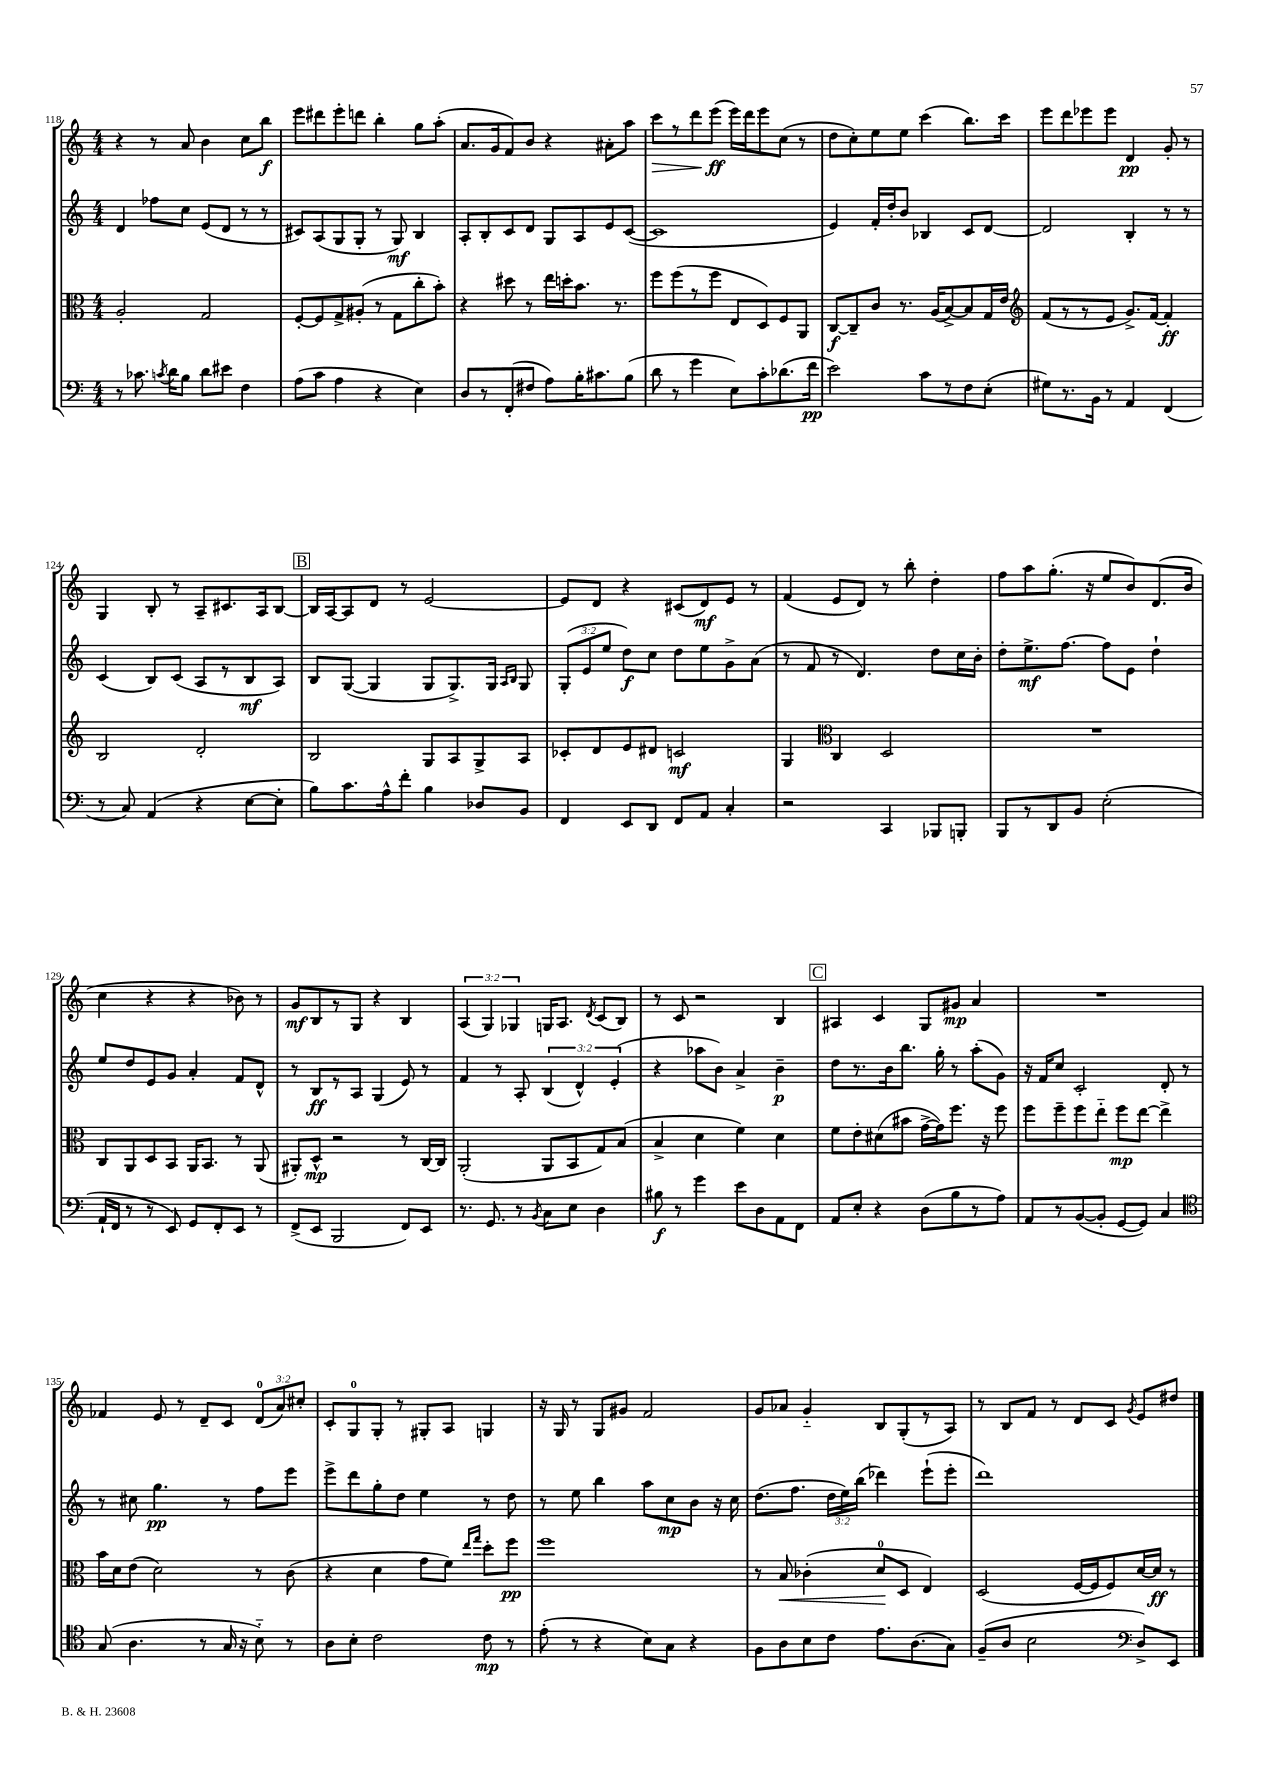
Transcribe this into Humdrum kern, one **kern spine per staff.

**kern	**kern	**kern	**kern
*staff4	*staff3	*staff2	*staff1
*clefF4	*clefC3	*clefG2	*clefG2
*k[]	*k[]	*k[]	*k[]
*M4/4	*M4/4	*M4/4	*M4/4
8r	2A'/	4d/	4r
8.c-\	.	.	.
.	.	8ff-\L	8r
8qc/	.	.	.
16d\LK	.	.	.
8B\J	.	8cc\J	8a/
8d\L	2G/	(8e/L	4b\
8e#\J	.	8d/J	.
4F\	.	8r	8cc\L
.	.	8r	8bb\J
=	=	=	=
(8A\L	[8F'/L	8c#/L)	8eee\L
8c\J	8F/]	(8A/	8ddd#\
4A\	8G^/	8G/	8eee'\
.	(8A#'/J	8G'/J	8ddd\J
4r	8r	8r	4bb'\
.	8G\L	8G/)	.
4E\)	8cc'\	4B/	8gg\L
.	8b'\J)	.	(8aa'\J
=	=	=	=
8D/L	4r	8A'/L	8.a/L
8r	.	8B'/	.
.	.	.	16g/k
(8FF'/	8dd#\	8c/	8f/)
8F#/J	8r	8d/J	8b/J
8A\L)	16ee\LL	8G/L	4r
.	16dd'\J	.	.
16B'\K	8.b\J	8A/	.
8.c#\	.	.	.
.	.	8e/	8a#'\L
.	8.r	.	.
(8B\J	.	([8c/J	8aa\J
=	=	=	=
8d\	8ff\L	1c]	8ccc\L
8r	(8ff\	.	8r
4g\	8r	.	8ddd\
.	8ff\J	.	(8eee\J
8E\L)	8E/L	.	16eee\LL)
.	.	.	16ddd\J
8c'\	8D/)	.	8eee\
(8.d-\	8F/	.	(8cc\J
.	8AA/J	.	8r
16f\Jk	.	.	.
=	=	=	=
2e\)	[8C/L	4e/)	8dd\L
.	8C~/]	.	8cc'\)
.	8c/J	16f'/LL	8ee\
.	.	16dd'/J	.
.	8.r	8b/J	8ee\J
8c\L	.	4B-/	(4ccc\
.	(16A/LK	.	.
8r	[8B^/)	.	.
8F\	8B/]	8c/L	8.bb\L)
(8E'\J	16G/L	[8d/J	.
.	16e/JJ	.	16ccc\Jk
=	=	=	=
*	*clefG2	*	*
8G#\L)	(8f/L	2d/]	8eee\L
8.r	8r	.	8ddd\
.	8r	.	8eee-\
16BB\Jk	.	.	.
8r	8e/J	.	8eee-\J
4AA/	8.g^/L)	4B'/	4d/
.	[16f/Jk	.	.
(4FF/	4f'/]	8r	8g'/
.	.	8r	8r
=	=	=	=
8r	2B/	(4c/	4G/
8C/)	.	.	.
(4AA/	.	8B/L)	8B'/
.	.	(8c/J	8r
4r	2d'/	8A/L	8A~/L
.	.	8r	8.c#/
[8E\L	.	8B/	.
.	.	.	16A/k
8E'\]J	.	8A/J)	[8B/J
=	=	=	=
8B\L)	2B/	8B/L	16B/]LL
.	.	.	[16A/J
8.c\	.	([8G/J	8A/]
.	.	4G/]	8d/J
16A^^\k	.	.	.
8f'\J	.	.	8r
4B\	8G/L	8G/L	[2e/
.	8A/	8.G^/)	.
8D-/L	8G^/	.	.
.	.	16G/Jk	.
.	.	16qqA/LL	.
.	.	16qqB/JJ	.
8BB/J	8A/J	8G/	.
=	=	=	=
4FF/	8c-'/L	(12G'/L	8e/]L
.	.	12e/	.
.	8d/	.	8d/J
.	.	12ee/J	.
8EE/L	8e/	8dd\L)	4r
8DD/J	8d#/J	8cc\J	.
8FF/L	2c/	8dd\L	(8c#/L
8AA/J	.	8ee\	8d/)
4C'/	.	8g^\	8e/J
.	.	(8a\J	8r
=	=	=	=
2r	4G/	8r	(4f/
.	.	8f/	.
*	*clefC3	*	*
.	4C/	8r	8e/L
.	.	4.d/)	8d/J)
4CC/	2D/	.	8r
.	.	.	8bb'\
8BBB-/L	.	8dd\L	4dd'\
8BBB'/J	.	16cc\L	.
.	.	16b'\JJ	.
=	=	=	=
8BBB/L	1r	8dd'\L	8ff\L
8r	.	8.ee^\	8aa\
8DD/	.	.	(8.gg'\J
.	.	[8.ff\J	.
8BB/J	.	.	.
.	.	.	16r
(2E'\	.	8ff\]L	8ee/L
.	.	8e\J	8b/)
.	.	4dd`\	(8.d/
.	.	.	16b/Jk
=	=	=	=
16AA`/LL	8C/L	8ee/L	4cc\
16FF/JJ	.	.	.
8r	8AA/	8dd/	.
8r	8D/	8e/	4r
8EE/)	8BB/J	8g/J	.
8GG/L	16AA/LK	4a'/	4r
.	8.BB/J	.	.
8FF'/	.	.	.
8EE/J	8r	8f/L	8b-\)
8r	(8AA/	8d^^/J	8r
=	=	=	=
(8FF^/L	8AA#'/L)	8r	8g/L
8EE/J	8D^^/J	8B/L	8B/
2BBB/	2r	8r	8r
.	.	8A/J	8G/J
.	.	(4G/	4r
8FF/L)	8r	8e/)	4B/
8EE/J	[16C/LL	8r	.
.	16C/]JJ	.	.
=	=	=	=
8.r	(2AA'/	4f/	(6A/
.	.	.	6G/)
8.GG/	.	.	.
.	.	8r	.
.	.	.	6G-/
8r	.	8A'/	.
8qBB/	.	.	.
8C\L	8AA/L	(6B/	16G/LK
.	.	.	8.A/J
8E\J	8BB/	.	.
.	.	6d^^/)	.
.	.	.	8qd/
4D\	8G/)	.	(8c/L
.	.	(6e'/	.
.	(8B/J	.	8B/J)
=	=	=	=
8B#\	4B^/	4r	8r
8r	.	.	8c/
4g\	4d\	8aa-\L	2r
.	.	8b\J)	.
8e\L	4f\)	4a^/	.
8D\	.	.	.
8AA\	4d\	4b~\	4B/
8FF\J	.	.	.
=	=	=	=
8AA/L	8f\L	8dd\L	4A#/
8E'/J	8e'\	8.r	.
4r	(8d#\	.	4c/
.	.	16b\k	.
.	8b#\J	8.bb\J	.
(8D\L	[16g^\LL	.	8G/L
.	16g\]J)	16gg'\	.
8B\	8.ff\J	8r	8g#/J
8r	.	(8aa'\L	4a/
.	16r	.	.
8A\J)	8ff\	8g\J)	.
=	=	=	=
8AA/L	8ff\L	16r	1r
.	.	16f/LK	.
8r	8ff~\	8cc/J	.
([8BB/	8ff\	2c'/	.
8BB'/]J	8ee'~\J	.	.
[8GG/L	8ff\L	.	.
8GG/]J)	[8ee\J	.	.
4C/	4ee^\]	8d'/	.
.	.	8r	.
=	=	=	=
*clefC4	*	*	*
(8G/	16b\LL	8r	4f-/
.	16d\J	.	.
4.A\	(8e\J	8cc#\	.
.	2d\)	4.gg\	8e/
.	.	.	8r
8r	.	.	8d~/L
16G/	.	8r	8c/J
16r	.	.	.
8B'~\)	8r	8ff\L	(12d/L
.	.	.	12a/)
8r	(8c\	8eee\J	.
.	.	.	12cc#'/J
=	=	=	=
8A\L	4r	8eee^\L	8c'/L
8B'\J	.	8ddd\	8G/
2c\	4d\	8gg'\	8G'/J
.	.	8dd\J	8r
.	8g\L	4ee\	8G#'/L
.	8f\J)	.	8A/J
.	16qqee/LL	.	.
.	16qqgg/JJ	.	.
8c\	8dd'\L	8r	4G/
8r	8ff\J	8dd\	.
=	=	=	=
(8e'\	1ff	8r	16r
.	.	.	16G/
8r	.	8ee\	8r
4r	.	4bb\	8G/L
.	.	.	8g#/J
8B\L)	.	8aa\L	2f/
8G\J	.	8cc\	.
4r	.	8b\J	.
.	.	16r	.
.	.	16cc\	.
=	=	=	=
8F\L	8r	(8.dd\L	8g/L
8A\	8B/	.	8a-/J
.	.	8.ff\J	.
8B\	(4c-'\	.	4g'~/
8c\J	.	24dd\LL	.
.	.	24ee\)	.
.	.	(24bb\JJ	.
8.e\L	8d/L	4ddd-\)	8B/L
.	8D/J	.	(8G'/
(8.A\	.	.	.
.	4E/)	(8eee`\L	8r
8G\J)	.	8eee'\J	8A/J)
=	=	=	=
(8F~/L	(2D/	1ddd)	8r
8A/J	.	.	8B/L
2B\	.	.	8f/J
.	.	.	8r
.	[16F/LL	.	8d/L
.	16F/]J	.	.
.	8F/)	.	8c/J
*clefF4	*	*	*
.	.	.	8qg/
8D^/L)	[16d/L	.	8e/L
.	16d/]JJ	.	.
8EE/J	8r	.	8dd#/J
==	==	==	==
*-	*-	*-	*-
